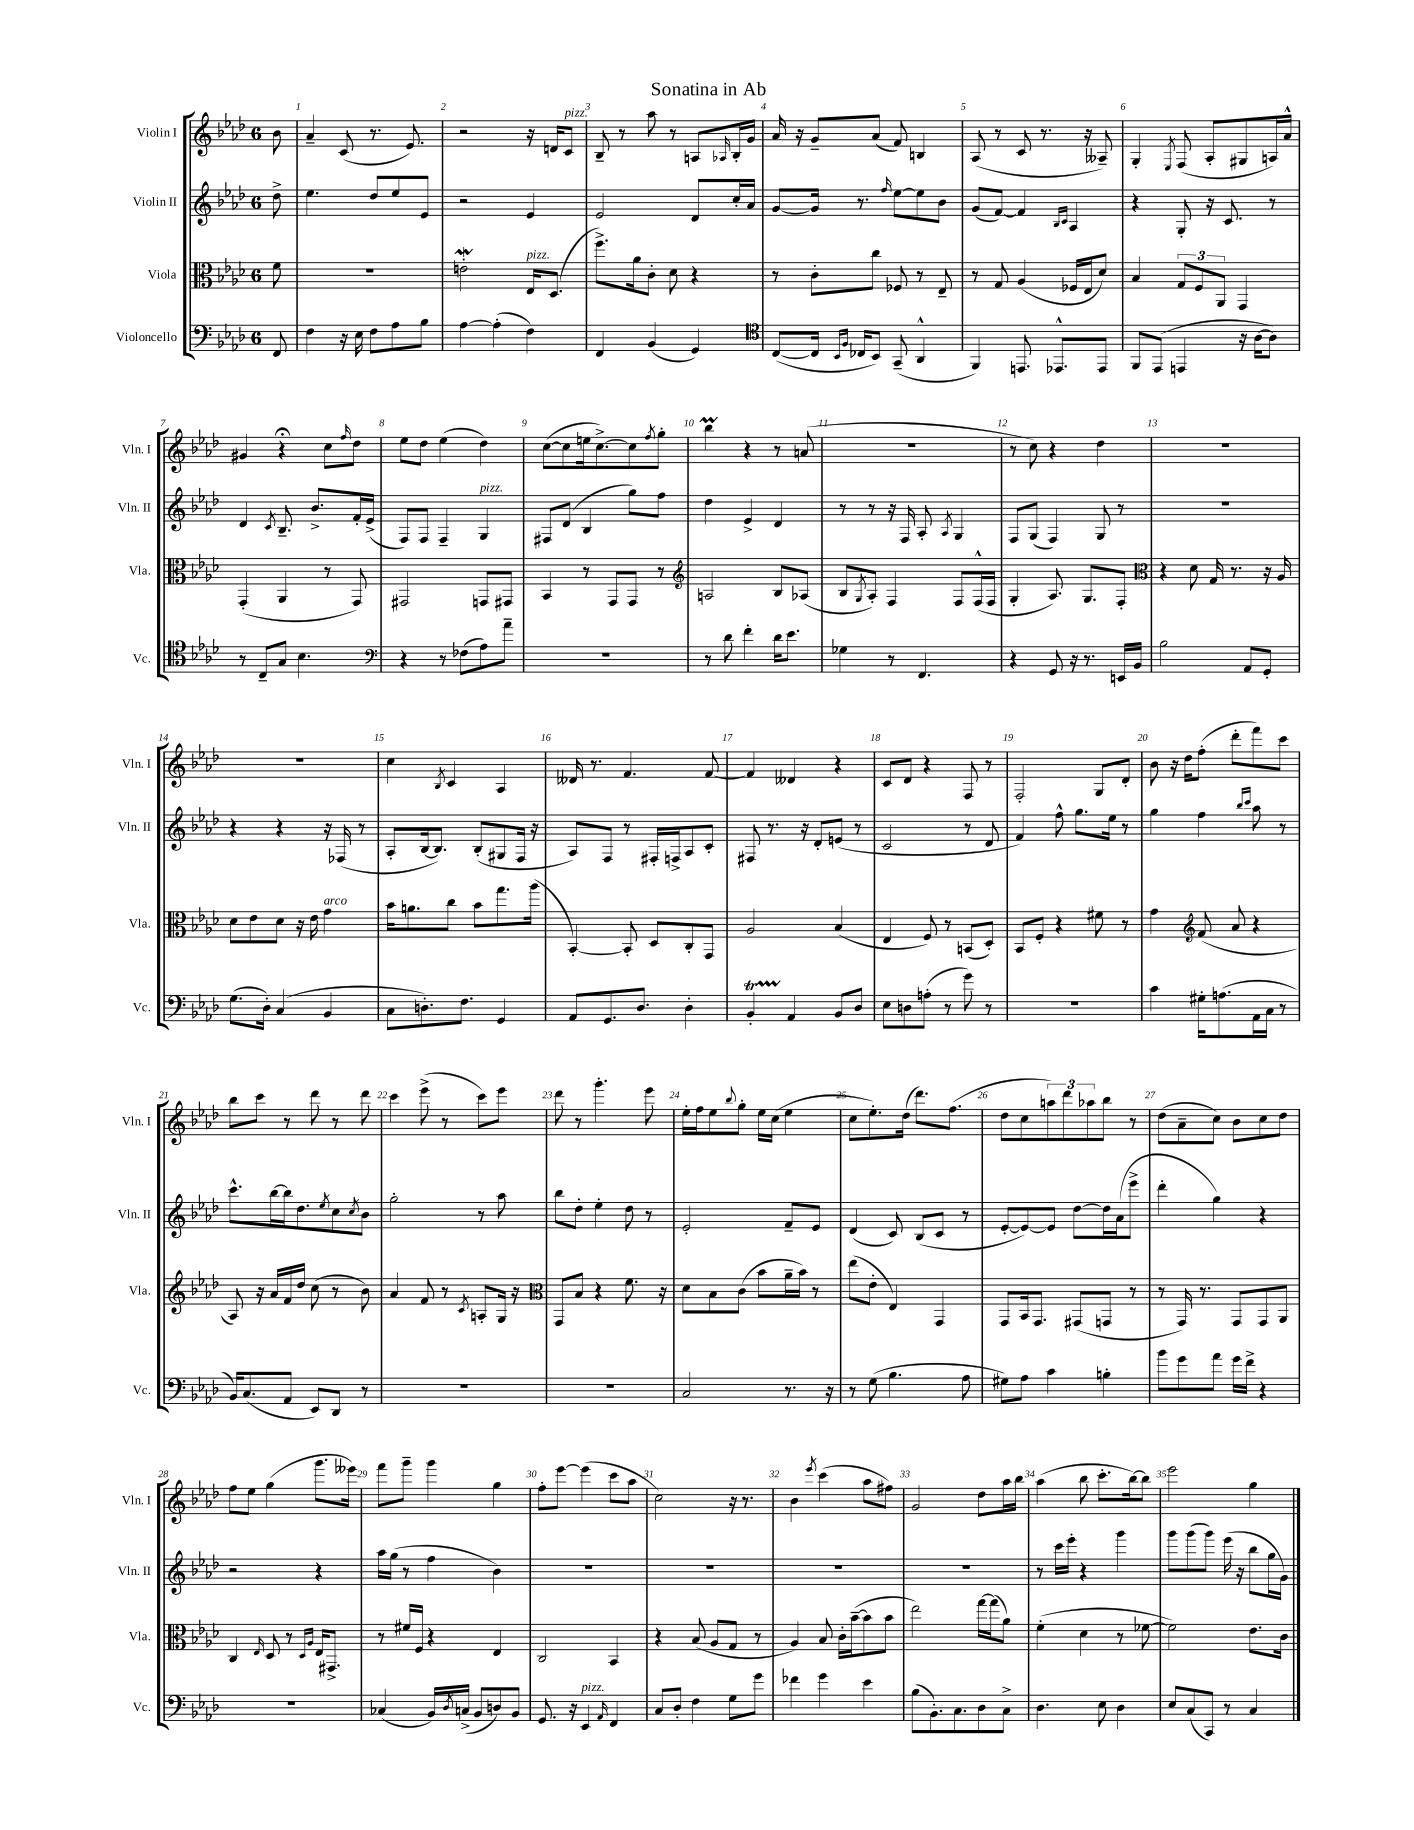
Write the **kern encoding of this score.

**kern	**kern	**kern	**kern
*staff4	*staff3	*staff2	*staff1
*clefF4	*clefC3	*clefG2	*clefG2
*k[b-e-a-d-]	*k[b-e-a-d-]	*k[b-e-a-d-]	*k[b-e-a-d-]
*M6/8	*M6/8	*M6/8	*M6/8
8FF	8f	8dd-^	8b-
=	=	=	=
4F	2.r	4.ee-	4a-~
16r	.	.	(8c
16E-	.	.	.
8F	.	8dd-	8.r
8A-	.	8ee-	.
.	.	.	8.e-)
8B-	.	8e-	.
=	=	=	=
[4A-	2e'	2r	2r
(4A-']	.	.	.
4F)	16E-	4e-	16r
.	(8.D-	.	16d
.	.	.	8c
=	=	=	=
4FF	8.ff^)	2e-	8B-~
.	.	.	8r
.	16a-	.	.
(4BB-	8c'	.	8aa-
.	8d-	.	8r
4GG)	4r	8d-	8A
.	.	.	16qqA-
.	.	16cc'	16B-'
.	.	16a-	16g
=	=	=	=
*clefC4	*	*	*
([8C	8r	[8g	16a-
.	.	.	16r
16C]	8c'	16g]	8g~
16qqBB-	.	.	.
16qqF	.	.	.
16C-	.	8.r	.
8BB-)	8cc	.	(8a-
.	.	16qqff	.
(8GG~	8F-	[8ee-	8f)
4AA-^^	8r	8ee-]	4B
.	8E-~	8b-	.
=	=	=	=
4FF)	8r	(8g	(8A-
.	8G	[8f)	8r
8.EE	(4A-	4f]	8c
.	.	.	8.r
8.EE-^^	.	.	.
.	.	16qqB-	.
.	.	16qqc	.
.	16F-	4A-	.
.	16E-	.	16r
8EE-	8d-)	.	8A--~)
=	=	=	=
8FF	4B-	4r	4G'
(8EE-	.	.	.
.	.	.	8qE-
4EE	12G	8G'	(8F
.	12F	.	.
.	.	16r	8A-'
.	12AA-	.	.
.	.	8.c	.
16r	4GG	.	8G#
[16A-	.	.	.
8A-])	.	8r	16A)
.	.	.	16a-^^
=	=	=	=
8r	(4GG'	4d-	4g#
8C~	.	.	.
.	.	8qc	.
8G	4AA-	8.B-~	4r;
4.B-	.	.	.
.	.	8.b-^	.
.	8r	.	8cc
.	.	.	16qqff
.	8GG)	16f'	8dd-
.	.	(16e-^	.
=	=	=	=
*clefF4	*	*	*
4r	2GG#	8F)	8ee-
.	.	8F	8dd-
8r	.	4F~	(4ee-
(8F-	.	.	.
8A-)	8GG	4G	4dd-)
8a-~	8GG#	.	.
=	=	=	=
2.r	4BB-	8F#	([8cc
.	.	(8d-	8cc]
.	8r	4B-	16ee
.	.	.	[8.cc^)
.	8GG	.	.
.	8GG	8gg)	8cc]
.	.	.	8qff
.	8r	8ff	8gg'
=	=	=	=
*	*clefG2	*	*
8r	2A	4dd-	4bb-
8d-	.	.	.
4f'	.	4e-^	4r
16d-	8B-	4d-	8r
8.e-	.	.	.
.	(8A-	.	(8a
=	=	=	=
4G-	8B-	8r	2.r
.	8qG	.	.
.	8A-')	8r	.
8r	4F	16r	.
.	.	16F	.
4.FF	.	8A-'	.
.	.	8qA-	.
.	8F	4G	.
.	(16F^^	.	.
.	16F	.	.
=	=	=	=
4r	4G'	8F	8r
.	.	(8G	8cc)
8GG	8.A-)	4F)	4r
16r	.	.	.
8.r	8.G	.	.
.	.	8G	4dd-
16EE	8F'	8r	.
16BB-	.	.	.
=	=	=	=
*	*clefC3	*	*
2B-	4r	2.r	2.r
.	8d-	.	.
.	16G	.	.
.	8.r	.	.
8AA-	.	.	.
8GG'	16r	.	.
.	16A-	.	.
=	=	=	=
(8.G	8d-	4r	2.r
.	8e-	.	.
16D-')	.	.	.
(4C	8d-	4r	.
.	16r	.	.
.	16e-	.	.
4BB-	4g	16r	.
.	.	(16F-	.
.	.	8r	.
=	=	=	=
8C	16b-	8A-'	4cc
.	8.a	.	.
8.D')	.	[16B-	.
.	.	8.B-])	.
.	.	.	8qB-
.	8cc	.	4c
8.F	.	.	.
.	8b-	(8B-'	.
4GG	8.gg	8G#	4A-
.	.	16F	.
.	(16aa-	16r	.
=	=	=	=
8AA-	[4BB-')	8A-)	16d--
.	.	.	8.r
8.GG	.	8F	.
.	8BB-']	8r	4.f
8.D-	.	.	.
.	8D-	16F#'	.
.	.	16F^	.
4D-'	8C'	8A-	.
.	8GG	8c'	[8f
=	=	=	=
4BB-'	2A-	8F#	4f]
.	.	8.r	.
4AA-	.	.	4d--
.	.	16r	.
.	.	8d-'	.
8BB-	(4B-	(8e	4r
8D-	.	8r	.
=	=	=	=
8E-	4E-	2c	8c
8D	.	.	8d-
(8A'	8F)	.	4r
8r	8r	.	.
8g)	(8BB	8r	8F
8r	8D-')	8d-	8r
=	=	=	=
2.r	8BB-	4f)	2F'
.	8F'	.	.
.	4r	8ff^^	.
.	.	8.gg	.
.	8f#	.	8G
.	.	16ee-	.
.	8r	8r	8d-'
=	=	=	=
4c	4g	4gg	8b-
.	.	.	16r
.	.	.	16dd-
*	*clefG2	*	*
16G#'	(8f	4ff	(8ff'
(8.A	.	.	.
.	8a-	.	8ddd-'
.	.	16qqbb-	.
.	.	16qqccc	.
16AA-	4r	8aa-	8fff)
16C	.	.	.
8r	.	8r	8ccc
=	=	=	=
16BB-)	8A-)	8.ccc^^	8bb-
(8.C	.	.	.
.	16r	.	8ccc
.	16a-	[16bb-	.
8AA-	16f	16bb-]	8r
.	16dd-	8.dd-	.
8EE-)	(8cc	.	8ddd-
.	.	8qee-	.
8DD-	8r	8cc	8r
.	.	8qcc	.
8r	8b-)	8b-	8ddd-
=	=	=	=
2.r	4a-	2gg'	4ccc
.	8f	.	(8eee-^
.	8r	.	8r
.	8qc	.	.
.	8A'	8r	8ccc)
.	16G	8aa-	8eee-
.	16r	.	.
=	=	=	=
*	*clefC3	*	*
2.r	8GG	8bb-	8ddd-
.	8B-	8dd-'	8r
.	4r	4ee-'	4.ggg'
.	8.f	8dd-	.
.	.	8r	8eee-
.	16r	.	.
=	=	=	=
2C	8d-	2e-'	16ee-'
.	.	.	16ff
.	8B-	.	8ee-
.	.	.	8qqbb-
.	(8c	.	8gg'
.	8b-	.	16ee-
.	.	.	(16cc
8.r	16a-~	8f~	4ee-
.	16b-)	.	.
.	8r	8e-	.
16r	.	.	.
=	=	=	=
8r	(8ee-	(4d-	8cc
(8G	8e-'	.	8.ee-')
4.B-	4E-)	8c)	.
.	.	.	(16dd-
.	.	(8B-	8.ddd-)
.	4GG	8c	.
.	.	.	(8.ff
8A-	.	8r	.
=	=	=	=
8G#)	8GG	[8e-'	8dd-
8A-	16BB-	8e-_)	8cc
.	8.GG	.	.
4c	.	8e-]	12aa)
.	.	.	12ddd-
.	(8GG#	[8dd-	.
.	.	.	12aa-
4B'	8GG	16dd-]	8bb-
.	.	(16a-	.
.	8r	8eee-^	8r
=	=	=	=
8b-	8r	4ddd-'	(8dd-
8g	16GG)	.	8a-~
.	8.r	.	.
8a-	.	4gg)	8cc)
16g	8GG	.	8b-
16f^	.	.	.
4r	8GG	4r	8cc
.	8AA-	.	8dd-
=	=	=	=
2.r	4C	2r	8ff
.	.	.	8ee-
.	16qqE-	.	.
.	8D-	.	(4gg
.	8r	.	.
.	16qqD-	.	.
.	16qqA-	.	.
.	16E-	4r	8.ggg
.	8.GG#^	.	.
.	.	.	16eee--)
=	=	=	=
(4C-	8r	16aa-	8fff
.	.	(16gg	.
.	16f#	8r	8ggg~
.	16F	.	.
16BB-)	4r	4ff	4ggg
8qD-	.	.	.
(16C^	.	.	.
8BB-	.	.	.
8D)	4E-	4b-)	4gg
8BB-	.	.	.
=	=	=	=
8.GG	2C	2.r	8ff'
.	.	.	[8eee-
16r	.	.	.
4EE-	.	.	(4eee-]
16qqAA-	.	.	.
4FF	4BB-	.	8ccc
.	.	.	8aa-
=	=	=	=
8C	4r	2.r	2cc)
8D-'	.	.	.
4F	(8B-	.	.
.	8A-	.	.
8G	8G	.	16r
.	.	.	8.r
8g	8r	.	.
=	=	=	=
4f-	4A-)	2.r	4b-
.	.	.	8qeee-
4g	8B-	.	(4ccc
.	16c'	.	.
.	([16b-~	.	.
4e-	8b-]	.	8aa-
.	8b-	.	8ff#)
=	=	=	=
(8B-	2ee-)	2.r	2g
8.BB-')	.	.	.
8.C	.	.	.
8D-	[16gg	.	8dd-
.	(16gg]	.	.
8C^	8a-)	.	16aa-
.	.	.	16bb-
=	=	=	=
4.D-	(4f'	8r	(4aa-
.	.	16ccc	.
.	.	16eee-'	.
.	4d-	4r	8bb-
8E-	.	.	8.ccc'
4D-	8r	4ggg	.
.	.	.	[16bb-)
.	[8f-	.	8bb-]
=	=	=	=
8E-	2f-])	8ggg	2eee-
(8C	.	(8ggg	.
8CC)	.	8ggg)	.
8r	.	(16eee-	.
.	.	16r	.
4C	8.e-	8bb-	4gg
.	.	16gg	.
.	16c	16g)	.
==	==	==	==
*-	*-	*-	*-
